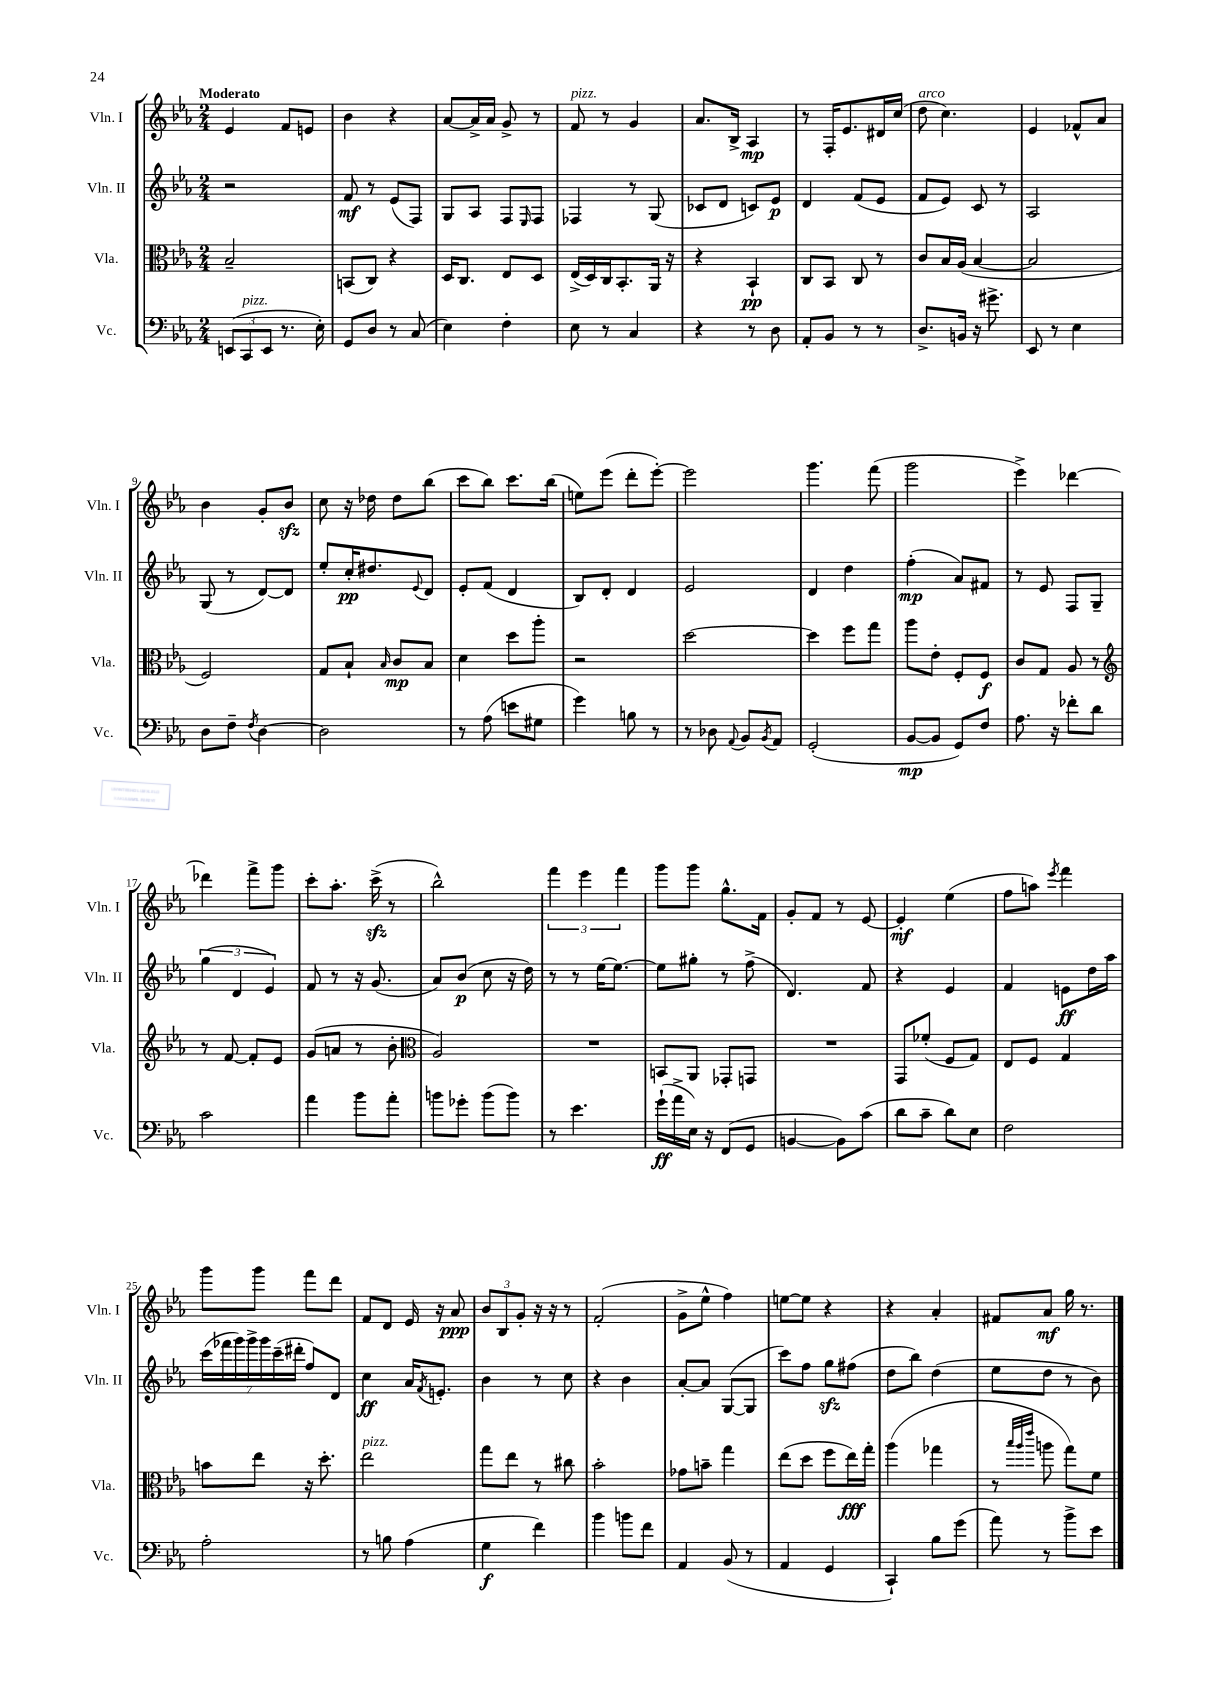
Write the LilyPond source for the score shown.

<<
\new StaffGroup <<
\new Staff = "s0" \with { instrumentName = "Vln. I" shortInstrumentName = "Vln. I" } {
    \clef treble \key ees \major \numericTimeSignature \time 2/4 \tempo "Moderato"
    ees'4 f'8 e'8 |
    bes'4 r4 |
    aes'8~ aes'16-> aes'16 g'8-> r8 |
    f'8^\markup { \italic "pizz." } r8 g'4 |
    aes'8. bes16-> aes4\mp |
    r8 f16-. ees'8. dis'16 c''16( |
    d''8^\markup { \italic "arco" } c''4.) |
    ees'4 fes'8-^ aes'8 |
    bes'4 g'8-. bes'8\sfz |
    c''8 r16 des''16 des''8 bes''8( |
    c'''8 bes''8) c'''8. bes''16( |
    e''8) ees'''8( d'''8-. ees'''8~-.) |
    ees'''2 |
    g'''4. f'''8( |
    g'''2 |
    ees'''4->) des'''4~ |
    des'''4 f'''8-> g'''8 |
    c'''8-. aes''8.-. c'''16->\sfz( r8 |
    bes''2-^) |
    \tuplet 3/2 { f'''4 ees'''4 f'''4 } |
    g'''8 g'''8 g''8.-^ f'16 |
    g'8-. f'8 r8 ees'8~ |
    ees'4-.\mf ees''4( |
    f''8 a''8) \acciaccatura { ees'''8 } f'''4 |
    g'''8 g'''8 f'''8 d'''8 |
    f'8 d'8 ees'16 r16 aes'8\ppp |
    \tuplet 3/2 { bes'8 bes8 g'8-. } r16 r16 r8 |
    f'2-.( |
    g'8-> ees''8-^ f''4) |
    e''8~ e''8 r4 |
    r4 aes'4-. |
    fis'8 aes'8\mf g''16 r8. \bar "|." |
}
\new Staff = "s1" \with { instrumentName = "Vln. II" shortInstrumentName = "Vln. II" } {
    \clef treble \key ees \major \numericTimeSignature \time 2/4
    r2 |
    f'8\mf r8 ees'8( f8) |
    g8 aes8 f8 \grace { ees16 } f8 |
    fes4 r8 g8( |
    ces'8 d'8 c'8) ees'8\p |
    d'4 f'8( ees'8 |
    f'8 ees'8) c'8 r8 |
    aes2 |
    g8( r8 d'8~) d'8 |
    ees''8-. c''16-.\pp dis''8. \appoggiatura { ees'8 } d'8 |
    ees'8-. f'8( d'4 |
    bes8) d'8-. d'4 |
    ees'2 |
    d'4 d''4 |
    f''4-.\mp( aes'8) fis'8 |
    r8 ees'8 f8 g8-- |
    \tuplet 3/2 { g''4( d'4 ees'4) } |
    f'8 r8 r16 g'8.( |
    aes'8) bes'8\p( c''8 r16 d''16) |
    r8 r8 ees''16~ ees''8.~ |
    ees''8 gis''8-. r8 f''8->( |
    d'4.) f'8 |
    r4 ees'4 |
    f'4 e'8\ff d''16 aes''16 |
    \tuplet 7/4 { c'''16( fes'''16 g'''16) g'''16-> g'''16 c'''16--( dis'''16-. } f''8) d'8 |
    c''4\ff aes'16 \acciaccatura { f'8 } e'8.-. |
    bes'4 r8 c''8 |
    r4 bes'4 |
    aes'8~-. aes'8 g8~( g8 |
    c'''8) f''8 g''8\sfz fis''8( |
    d''8 bes''8) d''4( |
    ees''8 d''8 r8 bes'8) \bar "|." |
}
\new Staff = "s2" \with { instrumentName = "Vla." shortInstrumentName = "Vla." } {
    \clef alto \key ees \major \numericTimeSignature \time 2/4
    bes2-- |
    b,8( c8) r4 |
    d16 c8. ees8 d8 |
    ees16->( d16) c16 bes,8.-. aes,16 r16 |
    r4 bes,4-!\pp |
    c8 bes,8 c8 r8 |
    c'8 bes16 aes16( bes4~ |
    bes2 |
    f2) |
    g8 bes8-! \grace { bes16 } c'8\mp bes8 |
    d'4 d''8 aes''8-. |
    r2 |
    d''2~ |
    d''4 f''8 g''8 |
    aes''8 ees'8-. f8-. f8\f |
    c'8 g8 aes8 r8 |
    \clef treble r8 f'8~ f'8-. ees'8 |
    g'8( a'8 r8 bes'8-. |
    \clef alto aes2) |
    R2 |
    b,8 aes,8 ges,8-. g,8 |
    R2 |
    g,8 fes'8-.( f8 g8) |
    ees8 f8 g4 |
    b'8 ees''8 r16 d''8.-. |
    ees''2^\markup { \italic "pizz." } |
    g''8 ees''8 r8 cis''8 |
    bes'2-. |
    ges'8 b'8-- g''4 |
    ees''8( d''8 f''8 ees''16\fff) g''16-. |
    aes''4( ges''4 |
    r8 \grace { bes''32 aes''32 ees'''32 } a''8 g''8) f'8 \bar "|." |
}
\new Staff = "s3" \with { instrumentName = "Vc." shortInstrumentName = "Vc." } {
    \clef bass \key ees \major \numericTimeSignature \time 2/4
    \tuplet 3/2 { e,8( c,8^\markup { \italic "pizz." } e,8 } r8. ees16-.) |
    g,8 d8 r8 c8( |
    ees4) f4-. |
    ees8 r8 c4 |
    r4 r8 d8 |
    aes,8-. bes,8 r8 r8 |
    d8.-> b,16 r16 gis'8.-> |
    ees,8 r8 ees4 |
    d8 f8-- \acciaccatura { f8 } d4~ |
    d2 |
    r8 aes8( e'8 gis8 |
    g'4) b8 r8 |
    r8 des8 \appoggiatura { aes,8 } bes,8 \acciaccatura { bes,8 } aes,8 |
    g,2-.( |
    bes,8~\mp bes,8 g,8) f8 |
    aes8. r16 fes'8-. d'8 |
    c'2 |
    aes'4 bes'8 aes'8-. |
    b'8 ges'8-. b'8( b'8) |
    r8 ees'4. |
    g'16-!\ff( aes'16-> ees16) r16 f,8( g,8 |
    b,4~ b,8) c'8( |
    d'8 c'8-- d'8) ees8 |
    f2 |
    aes2-. |
    r8 b8 aes4( |
    g4\f f'4) |
    bes'4 b'8 f'8 |
    aes,4 bes,8( r8 |
    aes,4 g,4 |
    c,4-!) bes8 g'8( |
    aes'8) r8 bes'8-> ees'8 \bar "|." |
}
>>
>>
